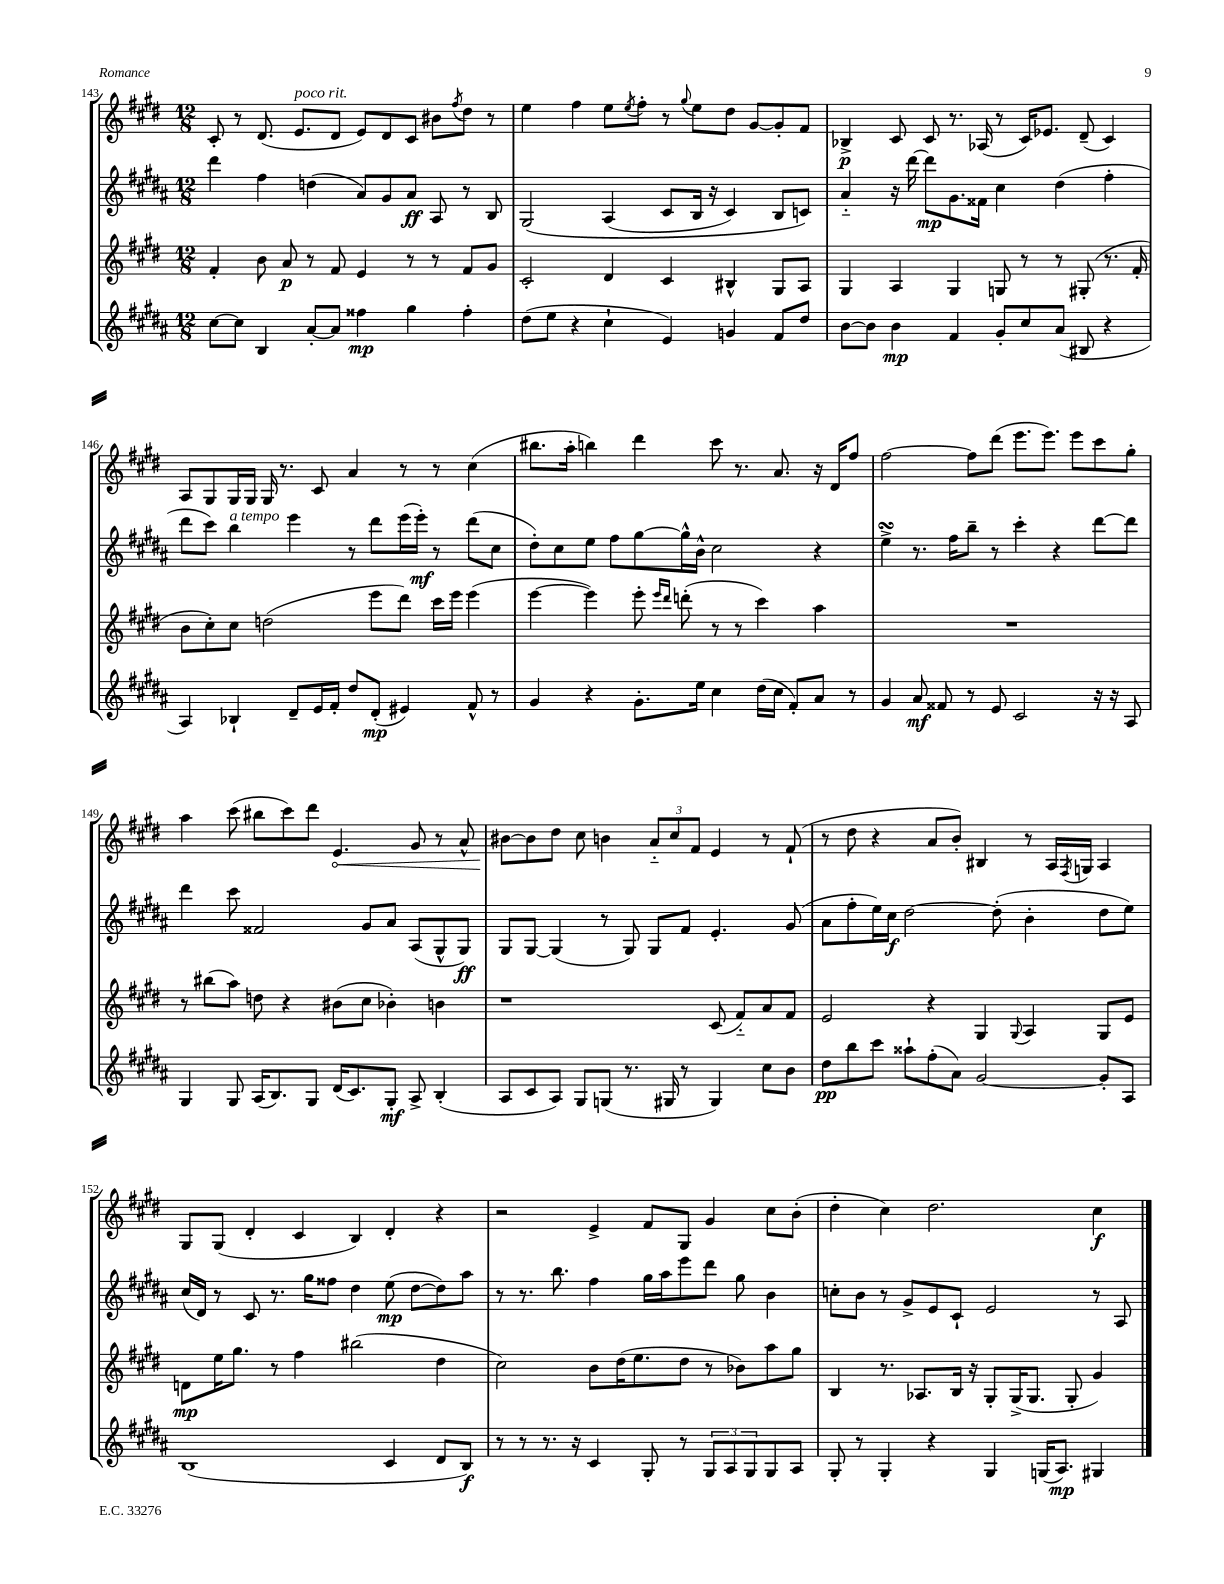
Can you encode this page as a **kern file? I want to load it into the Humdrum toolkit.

**kern	**kern	**kern	**kern
*staff4	*staff3	*staff2	*staff1
*clefG2	*clefG2	*clefG2	*clefG2
*k[f#c#g#d#a#]	*k[f#c#g#d#]	*k[f#c#g#d#a#]	*k[f#c#g#d#]
*M12/8	*M12/8	*M12/8	*M12/8
[8cc#	4f#'	4ddd#	8c#'
8cc#]	.	.	8r
4B	8b	4ff#	(8.d#
.	8a	.	.
.	.	.	8.e
[8a#'	8r	(4dd	.
8a#]	8f#	.	8d#
4ff##	4e	8a#)	8e)
.	.	8g#	8d#
4gg#	8r	8a#	8c#
.	8r	8A#	8b#
.	.	.	8qff#
4ff##'	8f#	8r	8dd#
.	8g#	8B	8r
=	=	=	=
(8dd#	2c#'	&(2G#	4ee
8ee	.	.	.
4r	.	.	4ff#
4cc#`	4d#	(4A#	8ee
.	.	.	8qee
.	.	.	8ff#'
4e)	4c#	8c#	8r
.	.	.	8qqgg#
.	.	16B	8ee
.	.	16r	.
4g	4B#^^	4c#)	8dd#
.	.	.	[8g#
8f#	8G#	8B	8g#']
8dd#	8A	8c&)	8f#
=	=	=	=
[8b	4G#	4a#'~	4B-^
8b]	.	.	.
4b	4A	16r	8c#
.	.	[16ddd#	.
.	.	8ddd#]	8c#
4f#	4G#	8.g#	8.r
.	.	16f##	(16A-
8g#'	8G	4cc#	8r
8cc#	8r	.	16c#)
.	.	.	8.e-
(8a#	8r	(4dd#	.
8B#	(8G#'	.	(8d#~
4r	8.r	4ff#'	4c#)
.	16f#'	.	.
=	=	=	=
4A#)	8b	8ddd#	8A
.	8cc#')	8ccc#)	8G#
4B-`	8cc#	4bb	16G#
.	.	.	16G#
.	(2dd	.	16G#
.	.	.	8.r
8d#~	.	4eee	.
16e	.	.	8c#
16f#'	.	.	.
8dd#	.	8r	4a
(8d#'	8eee	8ddd#	.
4e#)	8ddd#)	(16eee	8r
.	.	16eee')	.
.	16ccc#	8r	8r
.	16eee	.	.
8f#^^	(4eee	(8ddd#	(4cc#
8r	.	8cc#	.
=	=	=	=
4g#	[4eee	8dd#')	8.bb#
.	.	8cc#	.
.	.	.	16aa'
4r	4eee])	8ee	4bb)
.	.	8ff#	.
8.g#'	8eee'	[8gg#	4ddd#
.	16qqeee	.	.
.	16qqddd#	.	.
.	(8ddd'	16gg#^^]	.
16ee	.	16b^^	.
4cc#	8r	2cc#	8ccc#
.	8r	.	8.r
(16dd#	4ccc#)	.	.
16cc#	.	.	8.a
8f#')	.	.	.
8a#	4aa	4r	16r
.	.	.	16d#
8r	.	.	8ff#
=	=	=	=
4g#	1.r	4ee^	[2ff#
8a#	.	8.r	.
8f##	.	.	.
.	.	16ff#	.
8r	.	8bb~	8ff#]
8e	.	8r	(8ddd#
2c#	.	4ccc#'	8.eee
.	.	.	8.eee)
.	.	4r	.
.	.	.	8eee
16r	.	[8ddd#	8ccc#
16r	.	.	.
8A#	.	8ddd#]	8gg#'
=	=	=	=
4G#	8r	4ddd#	4aa
.	(8bb#	.	.
8G#	8aa)	8ccc#	(8ccc#
(16A#	8dd	2f##	8bb#
8.B)	.	.	.
.	4r	.	8ccc#)
8G#	.	.	8ddd#
(16d#	(8b#	.	4.e
8.c#)	.	.	.
.	8cc#	8g#	.
8G#'	4b-')	8a#	.
8A#^	.	(8A#	8g#
(4B'	4b	8G#^^	8r
.	.	8G#)	8a^^
=	=	=	=
8A#	1r	8G#	[8b#
8c#	.	[8G#	8b#]
8A#)	.	(4G#]	8dd#
8G#	.	.	8cc#
(8G	.	8r	4b
8.r	.	8G#)	.
.	.	8G#	12a'~
16G#	.	.	.
.	.	.	12cc#
8r	.	8f#	.
.	.	.	12f#
4G#)	(8c#	4.e'	4e
.	8f#'~)	.	.
8cc#	8a	.	8r
8b	8f#	(8g#	(8f#`
=	=	=	=
8dd#	2e	8a#	8r
8bb	.	8ff#'	8dd#
8ccc#	.	16ee)	4r
.	.	16cc#	.
8aa##`	.	[2dd#	.
(8ff#'	4r	.	8a
8a#)	.	.	8b')
[2g#	4G#	.	4B#
.	.	(8dd#']	.
.	8qqG#	.	.
.	4A	4b'	8r
.	.	.	16A
.	.	.	8qF#
.	.	.	16G
8g#']	8G#	8dd#	4A
8A#	8e	8ee)	.
=	=	=	=
(1B	8d	(16cc#	8G#
.	.	16d#)	.
.	16ee	8r	(8G#
.	8.gg#	.	.
.	.	8c#	4d#'
.	8r	8.r	.
.	4ff#	.	4c#
.	.	16gg#	.
.	.	8ff##	.
.	(2bb#	4dd#	4B)
4c#	.	(8ee	4d#'
.	.	[8dd#	.
8d#	4dd#	8dd#])	4r
8B)	.	8aa#	.
=	=	=	=
8r	2cc#)	8r	2r
8r	.	8.r	.
8.r	.	.	.
.	.	8.bb	.
16r	.	.	.
4c#	8b	4ff#	4e^
.	(16dd#	.	.
.	8.ee	.	.
8G#'	.	16gg#	8f#
.	.	16aa#	.
8r	8dd#	8eee	8G#
12G#	8r	8ddd#	4g#
12A#	.	.	.
.	8b-)	8gg#	.
12G#	.	.	.
8G#	8aa	4b	8cc#
8A#	8gg#	.	(8b'
=	=	=	=
8G#'	4B	8cc'	4dd#'
8r	.	8b	.
4G#'	8.r	8r	4cc#)
.	.	8g#^	.
.	8.A-	.	.
4r	.	8e	2.dd#
.	16B	8c#`	.
.	16r	.	.
4G#	8G#'	2e	.
.	(16G#^	.	.
.	8.G#	.	.
(16G	.	.	.
8.A#)	.	.	.
.	8G#'	.	.
4G#	4g#)	8r	4cc#
.	.	8A#	.
==	==	==	==
*-	*-	*-	*-
